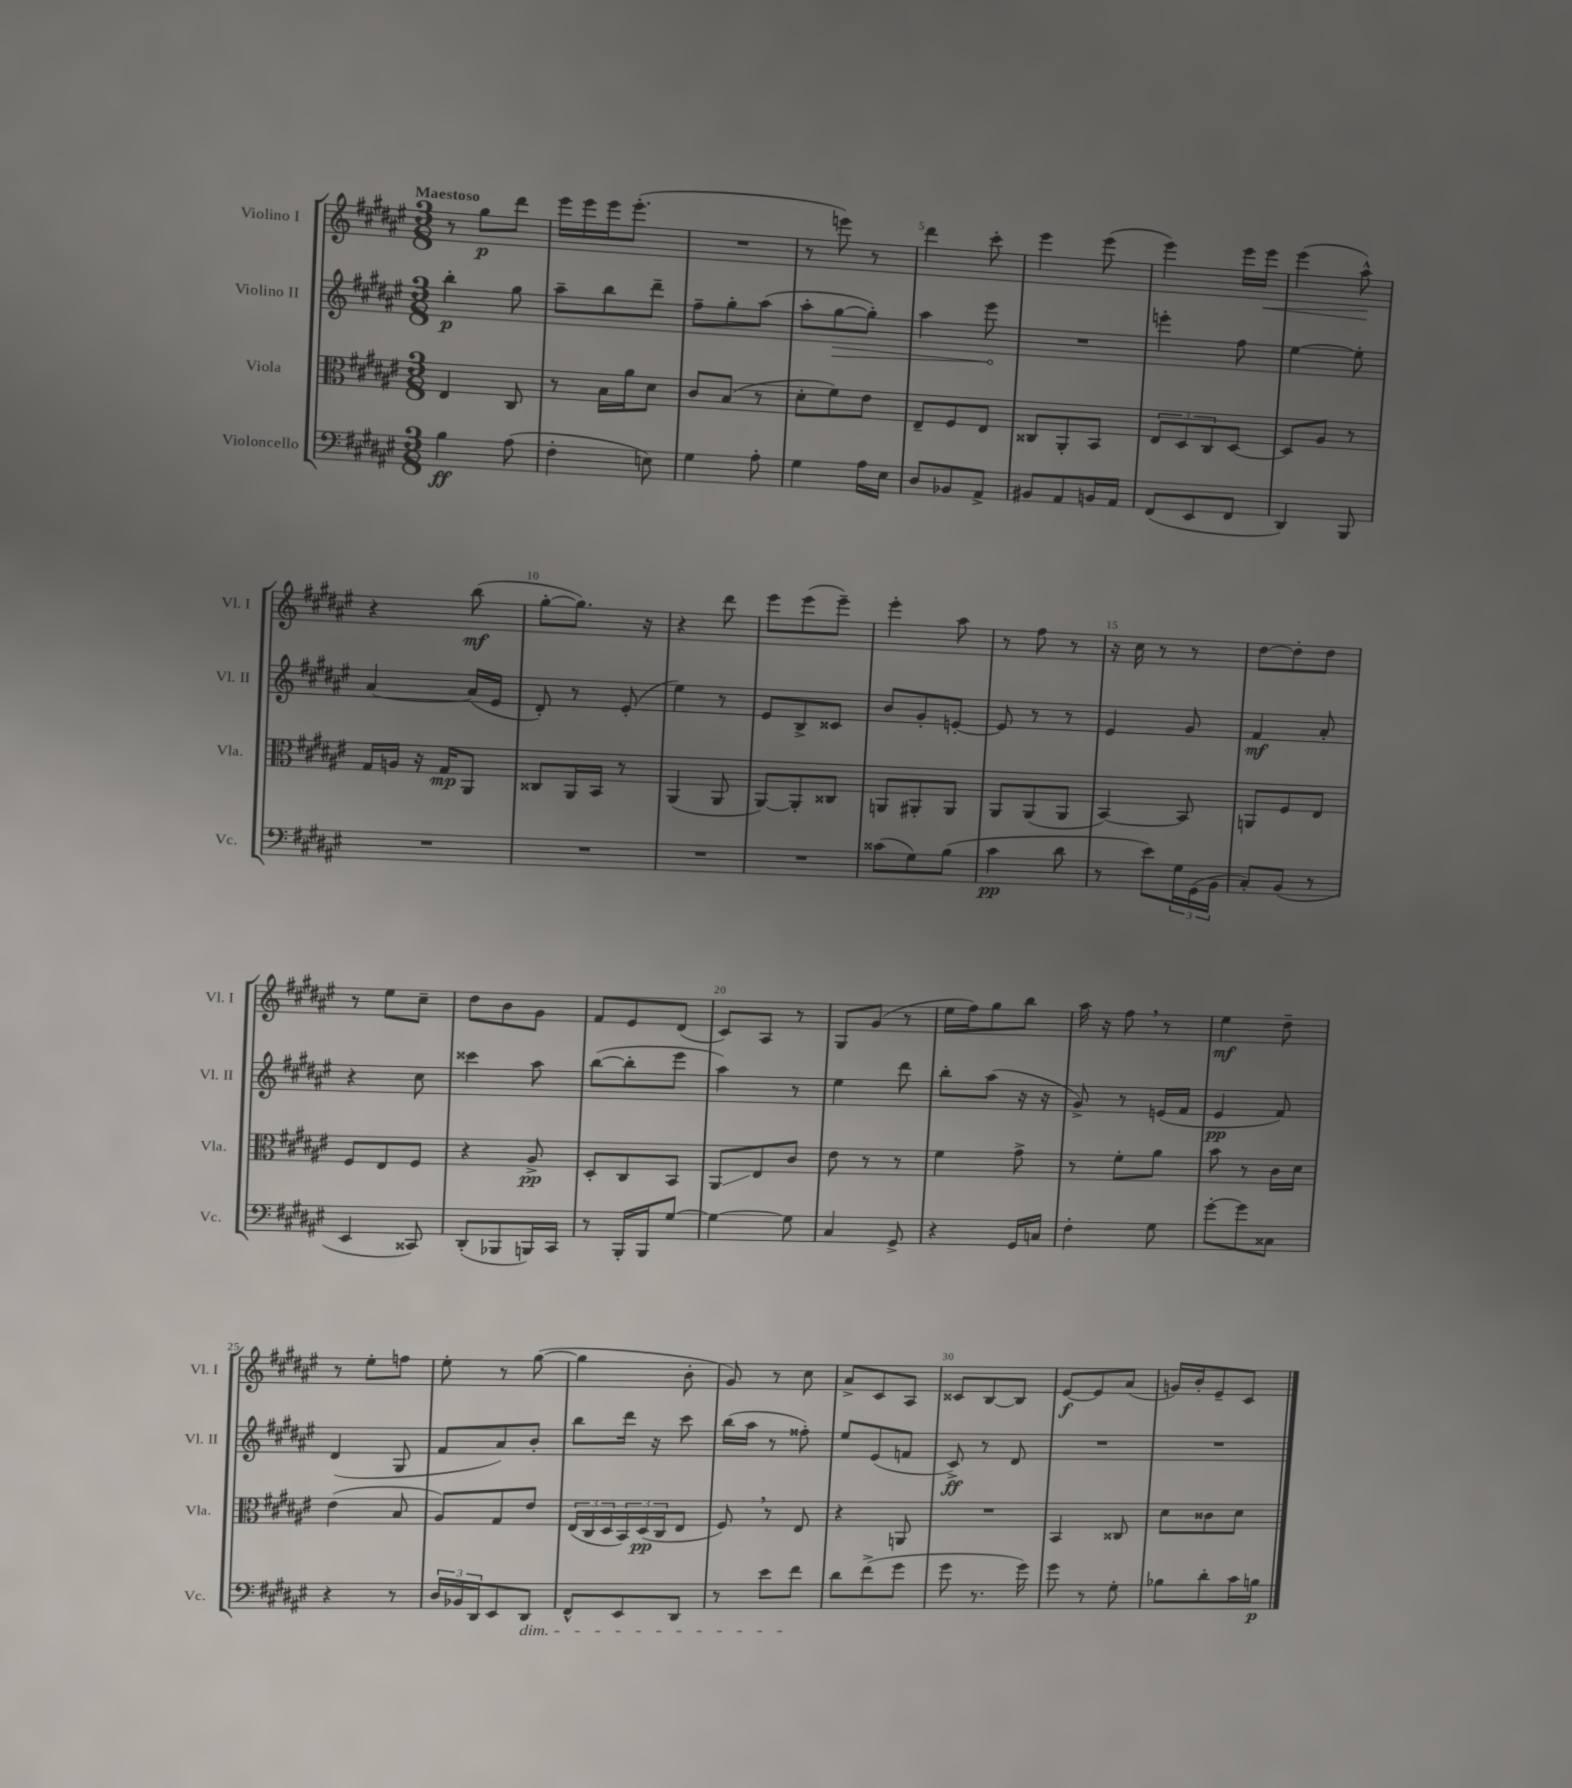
<<
\new StaffGroup <<
\new Staff = "s0" \with { instrumentName = "Violino I" shortInstrumentName = "Vl. I" } {
    \clef treble \key fis \major \numericTimeSignature \time 3/8 \tempo "Maestoso"
    r8 gis''8\p dis'''8 |
    eis'''16 eis'''16 eis'''16 eis'''8.-.( |
    R4. |
    r8 e'''8) r8 |
    dis'''4 cis'''8-. |
    eis'''4 eis'''8( |
    eis'''4) eis'''16 eis'''16\< |
    eis'''4( ais''8-^\!) |
    r4 b''8\mf( |
    gis''8~-. gis''8.) r16 |
    r4 dis'''8 |
    eis'''8 eis'''8( eis'''8--) |
    eis'''4-. ais''8 |
    r8 fis''8 r8 |
    r16 cis''16 r8 r8 |
    dis''8~ dis''8-. dis''8 |
    r8 eis''8 cis''8-- |
    dis''8 b'8 gis'8 |
    fis'8 eis'8 dis'8( |
    cis'8) ais8 r8 |
    gis8 gis'8( r8 |
    eis''16 fis''16) gis''8 b''8 |
    ais''16 r16 fis''8 \breathe r8 |
    eis''4\mf dis''8-- |
    r8 eis''8-. f''8 |
    eis''8-. r8 gis''8~( |
    gis''4 b'8-. |
    gis'8) r8 cis''8 |
    ais'8-> cis'8 ais8 |
    cisis'8 b8~ b8 |
    eis'8~\f eis'8 ais'8( |
    g'16) b'16-. eis'8-- cis'8 \bar "|." |
}
\new Staff = "s1" \with { instrumentName = "Violino II" shortInstrumentName = "Vl. II" } {
    \clef treble \key fis \major \numericTimeSignature \time 3/8
    b''4-.\p gis''8 |
    ais''8-- b''8 dis'''8-- |
    fis''8-- gis''8-. ais''8( |
    ais''8-. \once \override Hairpin.circled-tip = ##t gis''8~\> gis''8-.) |
    ais''4 eis'''8\! |
    R4. |
    e'''4-. fis''8 |
    eis''4~ eis''8-. |
    ais'4~ ais'16( eis'16 |
    dis'8-.) r8 eis'8-.( |
    eis''4) r8 |
    eis'8 b8-> cisis'8 |
    b'8 gis'8-. e'8~-. |
    e'8 r8 r8 |
    eis'4 gis'8 |
    fis'4\mf ais'8-. |
    r4 cis''8 |
    cisis'''4 ais''8 |
    b''8~( b''8-. eis'''8 |
    ais''4) r8 |
    eis''4 dis'''8 |
    b''8-. ais''8( r16 r16 |
    gis'8->) r8 e'16( fis'16 |
    eis'4\pp fis'8) |
    dis'4( gis8 |
    fis'8 ais'8) b'8-. |
    b''8 dis'''16 r16 cis'''8 |
    b''16( ais''16 r8 fisis''8-.) |
    eis''8 eis'8( f'8 |
    cis'8->\ff) r8 dis'8 |
    R4. |
    R4. \bar "|." |
}
\new Staff = "s2" \with { instrumentName = "Viola" shortInstrumentName = "Vla." } {
    \clef alto \key fis \major \numericTimeSignature \time 3/8
    eis4 cis8 |
    r8 b16 ais'16 dis'8 |
    cis'8 b8( r8 |
    dis'8-. fis'8) eis'8 |
    eis8-- fis8 eis8 |
    cisis8 ais,8-. b,8 |
    \tuplet 3/2 { eis8 dis8 cis8 } dis8~ |
    dis8 ais8 r8 |
    gis16 a16 r16 gis16\mp ais,8 |
    cisis8 ais,16 b,16 r8 |
    ais,4( ais,8 |
    ais,8~) ais,8-. cisis8 |
    a,8 ais,8-. ais,8 |
    ais,8 ais,8( ais,8 |
    b,4~) b,8 |
    a,8 fis8 eis8 |
    fis8 eis8 fis8 |
    r4 ais8->\pp |
    dis8-. cis8 b,8 |
    ais,8\glissando eis8 cis'8 |
    eis'8 r8 r8 |
    fis'4 gis'8-> |
    r8 fis'8-. ais'8 |
    b'8 r8 cis'16 dis'16 |
    eis'4( b8 |
    ais8) gis8 eis'8 |
    \tuplet 3/2 { eis16( cis16 dis16 } \tuplet 3/2 { b,16) dis16\pp( cis16 } eis8 |
    fis8) \breathe r8 eis8 |
    r4 a,8 |
    R4. |
    b,4 cisis8 |
    dis'8 cisis'8 dis'8 \bar "|." |
}
\new Staff = "s3" \with { instrumentName = "Violoncello" shortInstrumentName = "Vc." } {
    \clef bass \key fis \major \numericTimeSignature \time 3/8
    b4\ff ais8( |
    fis4-. e8) |
    gis4 ais8-. |
    gis4 ais16 eis16 |
    dis8 bes,8 ais,8-> |
    bis,8 ais,8 b,16 ais,16 |
    fis,8( eis,8 fis,8 |
    dis,4) b,,8 |
    R4. |
    R4. |
    R4. |
    R4. |
    cisis'8( gis8) b8( |
    cis'4\pp dis'8 |
    r8 eis'8) \tuplet 3/2 { gis16 gis,16( b,16 } |
    cis8-.) b,8( r8 |
    eis,4 cisis,8) |
    dis,8-.( bes,,8 b,,16) cis,16 |
    r8 b,,16-. b,,16 gis8~ |
    gis4~ gis8 |
    cis4 gis,8-> |
    r4 gis,16 c16 |
    fis4-. gis8 |
    gis'8~-. gis'8 cisis8 |
    r4 r8 |
    \tuplet 3/2 { dis16 bes,16 dis,16 } eis,8 dis,8\dim |
    fis,8-^ eis,8 dis,8 |
    r8 eis'8 fis'8\! |
    dis'8 fis'8->( gis'8 |
    gis'8 r8. gis'16) |
    gis'8 r8 gis8-. |
    bes8 dis'8-. cis'16 b16\p \bar "|." |
}
>>
>>
\layout { \context { \Score \override BarNumber.break-visibility = ##(#f #t #t) barNumberVisibility = #(every-nth-bar-number-visible 5) } }
